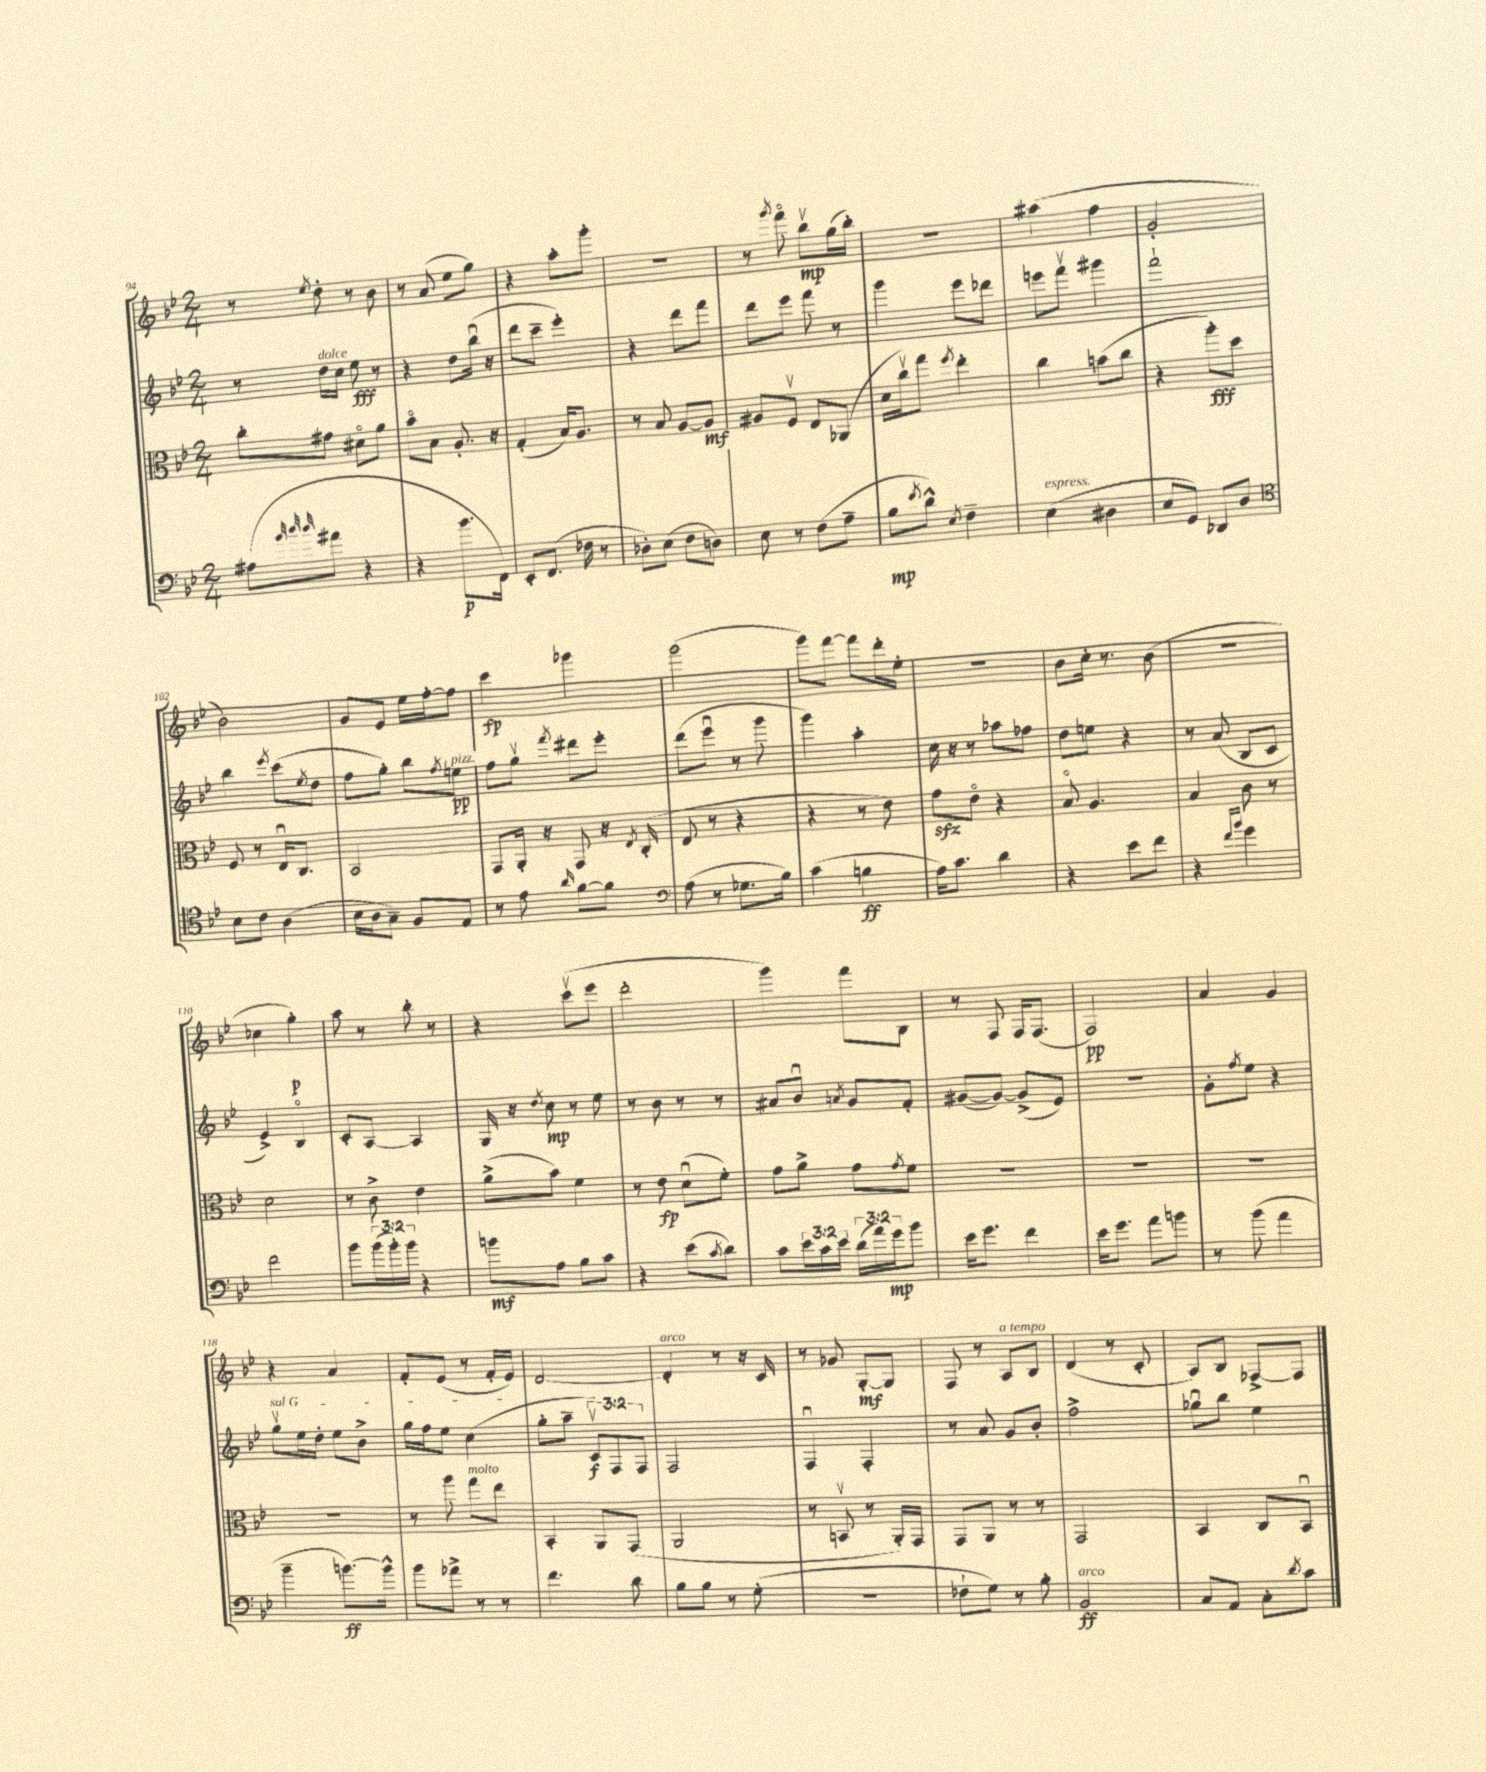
<<
\new StaffGroup <<
\new Staff = "s0" {
    \clef treble \key bes \major \numericTimeSignature \time 2/4
    r8 \acciaccatura { ees''8 } d''8-. r8 bes'8 |
    r8 a'8( ees''8 g''8) |
    r4 a''8-. g'''8-. |
    r2 |
    r8 \acciaccatura { g'''8 } f'''8\flageolet bes''8\upbow\mp g''16( bes''16-.) |
    R2 |
    ais''4( f''4 |
    g'2-. |
    bes'2) |
    g'8 ees'8 ees''16 f''16~-. f''8 |
    c'''4\fp ges'''4 |
    g'''2( |
    g'''8) f'''8~ f'''8 d'''16-. ees''16-. |
    r2 |
    bes'8 c''16-. r8. bes'8( |
    r2 |
    ces''4 g''4-.\p) |
    a''8 r8 bes''8-. r8 |
    r4 c'''8\upbow( ees'''8 |
    d'''2-. |
    g'''4) f'''8 bes8 |
    r8 f8 f16 f8.( |
    f2\pp) |
    a'4 g'4 |
    r4 a'4 |
    f'8-. ees'8( r8 f'16-. ees'16) |
    d'2~ |
    d'4-.^\markup { \italic "arco" } r8 r16 c'16 |
    r8 ges'8 g8~-.\mf g8 |
    f8 r8 a8^\markup { \italic "a tempo" } bes8 |
    d'4( r8 c'8-. |
    a8) bes8 fes8~-> fes8 \bar "|." |
}
\new Staff = "s1" {
    \clef treble \key bes \major \numericTimeSignature \time 2/4 \override Staff.TupletNumber.text = #tuplet-number::calc-fraction-text
    r8 d''16^\markup { \italic "dolce" } c''16 ees''8\fff r8 |
    r4 d''8 bes''16\downbow( r16 |
    d'''8 c'''8-- ees'''4-.) |
    r4 d'''8 f'''8 |
    d'''8 ees'''8 f'''8 r8 |
    g'''4 ees'''8 des'''8 |
    e'''8 f'''8\upbow gis'''4 |
    f'''2-! |
    bes''4 \acciaccatura { ees'''8 } c'''8( \acciaccatura { ees''8 } d''8 |
    f''8 g''8-.) bes''8 \acciaccatura { f''8 } e''8\pp^\markup { \italic "pizz." } |
    f''8 g''8\upbow \acciaccatura { f'''8 } dis'''8 ees'''8-. |
    d'''8( ees'''8\downbow r8 g'''8 |
    g'''4) a''4-. |
    c''16 r16 r8 aes''8 fes''8 |
    d''8 e''8 r4 |
    r8 a'8( bes8 c'8 |
    ees'4->) bes4\flageolet |
    c'8-. a8~ a4 |
    g16 r16 \acciaccatura { d''8 } c''8\mp r8 ees''8 |
    r8 bes'8 r8 r8 |
    ais'8 bes'8\downbow \acciaccatura { a'8 } g'8 f'8-. |
    gis'8~( gis'8~) gis'8->( ees'8) |
    r2 |
    g'8-. \acciaccatura { f''8 } ees''8 r4 |
    \once \override TextSpanner.bound-details.left.text = \markup { \italic "sul G" } g''8\upbow\startTextSpan ees''16 d''16-. ees''8 bes'8-> |
    g''16 f''16 ees''8 c''4\stopTextSpan( |
    g''8-. a''8-- \tuplet 3/2 { c'8\upbow\f) f8 f8 } |
    f2 |
    f4\downbow f4-. |
    r8 a'8 g'8 bes'8-. |
    f''2-> |
    ges''8\downbow bes''8 ees''4 \bar "|." |
}
\new Staff = "s2" {
    \clef alto \key bes \major \numericTimeSignature \time 2/4
    c''8-. gis'8 dis'8\flageolet a'8 |
    bes'8\flageolet bes8 a8.-. r16 |
    g4-.( bes16) a8. |
    r8 bes8 a8~ a8\mf |
    ais8 f8\upbow ees8 aes,8( |
    d'16 c''16\upbow) g''8 \acciaccatura { f''8 } ees''4-. |
    c''4 b'8( c''8 |
    r4 a''8-.\fff) d''8 |
    f8 r8 ees16\downbow c8. |
    bes,2 |
    g,8 a,16-. r16 g,8 r16 \acciaccatura { ees8 } c16-.( |
    ees8 r8 r4 |
    r4 r8 ees'8) |
    g'8\sfz ees'8\flageolet r4 |
    bes8\flageolet a4. |
    bes4 c'8 r8 |
    d'2 |
    r8 c'8-> ees'4 |
    a'8->( bes'8) f'4 |
    r8 ees'8\fp d'8\downbow( f'8-.) |
    g'8 a'8-> g'8 \acciaccatura { g'8 } f'8 |
    R2 |
    R2 |
    R2 |
    R2 |
    r8 a''8 g''8^\markup { \italic "molto" } ees''8 |
    bes,4-. a,8 g,8( |
    a,2 |
    r8 b,8\upbow r8 a,16-.) g,16 |
    g,8 a,8 r8 r8 |
    g,2 |
    bes,4 c8 bes,8\downbow \bar "|." |
}
\new Staff = "s3" {
    \clef bass \key bes \major \numericTimeSignature \time 2/4 \override Staff.TupletNumber.text = #tuplet-number::calc-fraction-text
    ais8( \grace { bes'32 d''32 d''32 } ais'8 r4 |
    r4 bes'8.\p f,16) |
    ees,8-. f,8.( fes16 r8 |
    des8-.) ees8( f8 d8) |
    ees8 r8 f8( a8-- |
    bes8\mp \acciaccatura { f'8 } d'8-^) \acciaccatura { ees8 } f4-- |
    ees4^\markup { \italic "espress." }( dis4 |
    ees8 g,8) des,8 d8 |
    \clef tenor bes8 c'8 a4( |
    bes16 a16 g8--) f8 ees8 |
    r8 ees'8 \grace { a'16 } f'8~ f'8 |
    \clef bass a8( r8 ges8. bes16) |
    c'4( b4\ff |
    a16) c'8. d'4 |
    r4 ees'8 f'8 |
    r4 \grace { f'16 bes'16 } g'4 |
    f'2 |
    bes'8 \tuplet 3/2 { bes'16( bes'16-.) bes'16 } r4 |
    b'8\mf a8 bes8 c'8 |
    r4 ees'8( \acciaccatura { c'8 } d'8) |
    c'8 \tuplet 3/2 { ees'16 c'16 ees'16 } \tuplet 3/2 { d'16( a'16) g'16\mp } bes'8 |
    ees'16 g'8. f'4 |
    ees'16 g'8. a'8 b'8 |
    r8 bes'8( a'4 |
    bes'4-- b'8.~\ff) b'16-^ |
    bes'8 aes'8-> r8 r8 |
    f'4. d'8 |
    bes8 bes8 r8 g8-.( |
    R2 |
    fes8-! g8) r8 bes8-. |
    bes,2\ff^\markup { \italic "arco" } |
    c8 a,8 c8-. \acciaccatura { d'8 } c'8 \bar "|." |
}
>>
>>
\layout { \context { \Score currentBarNumber = #94 } }
